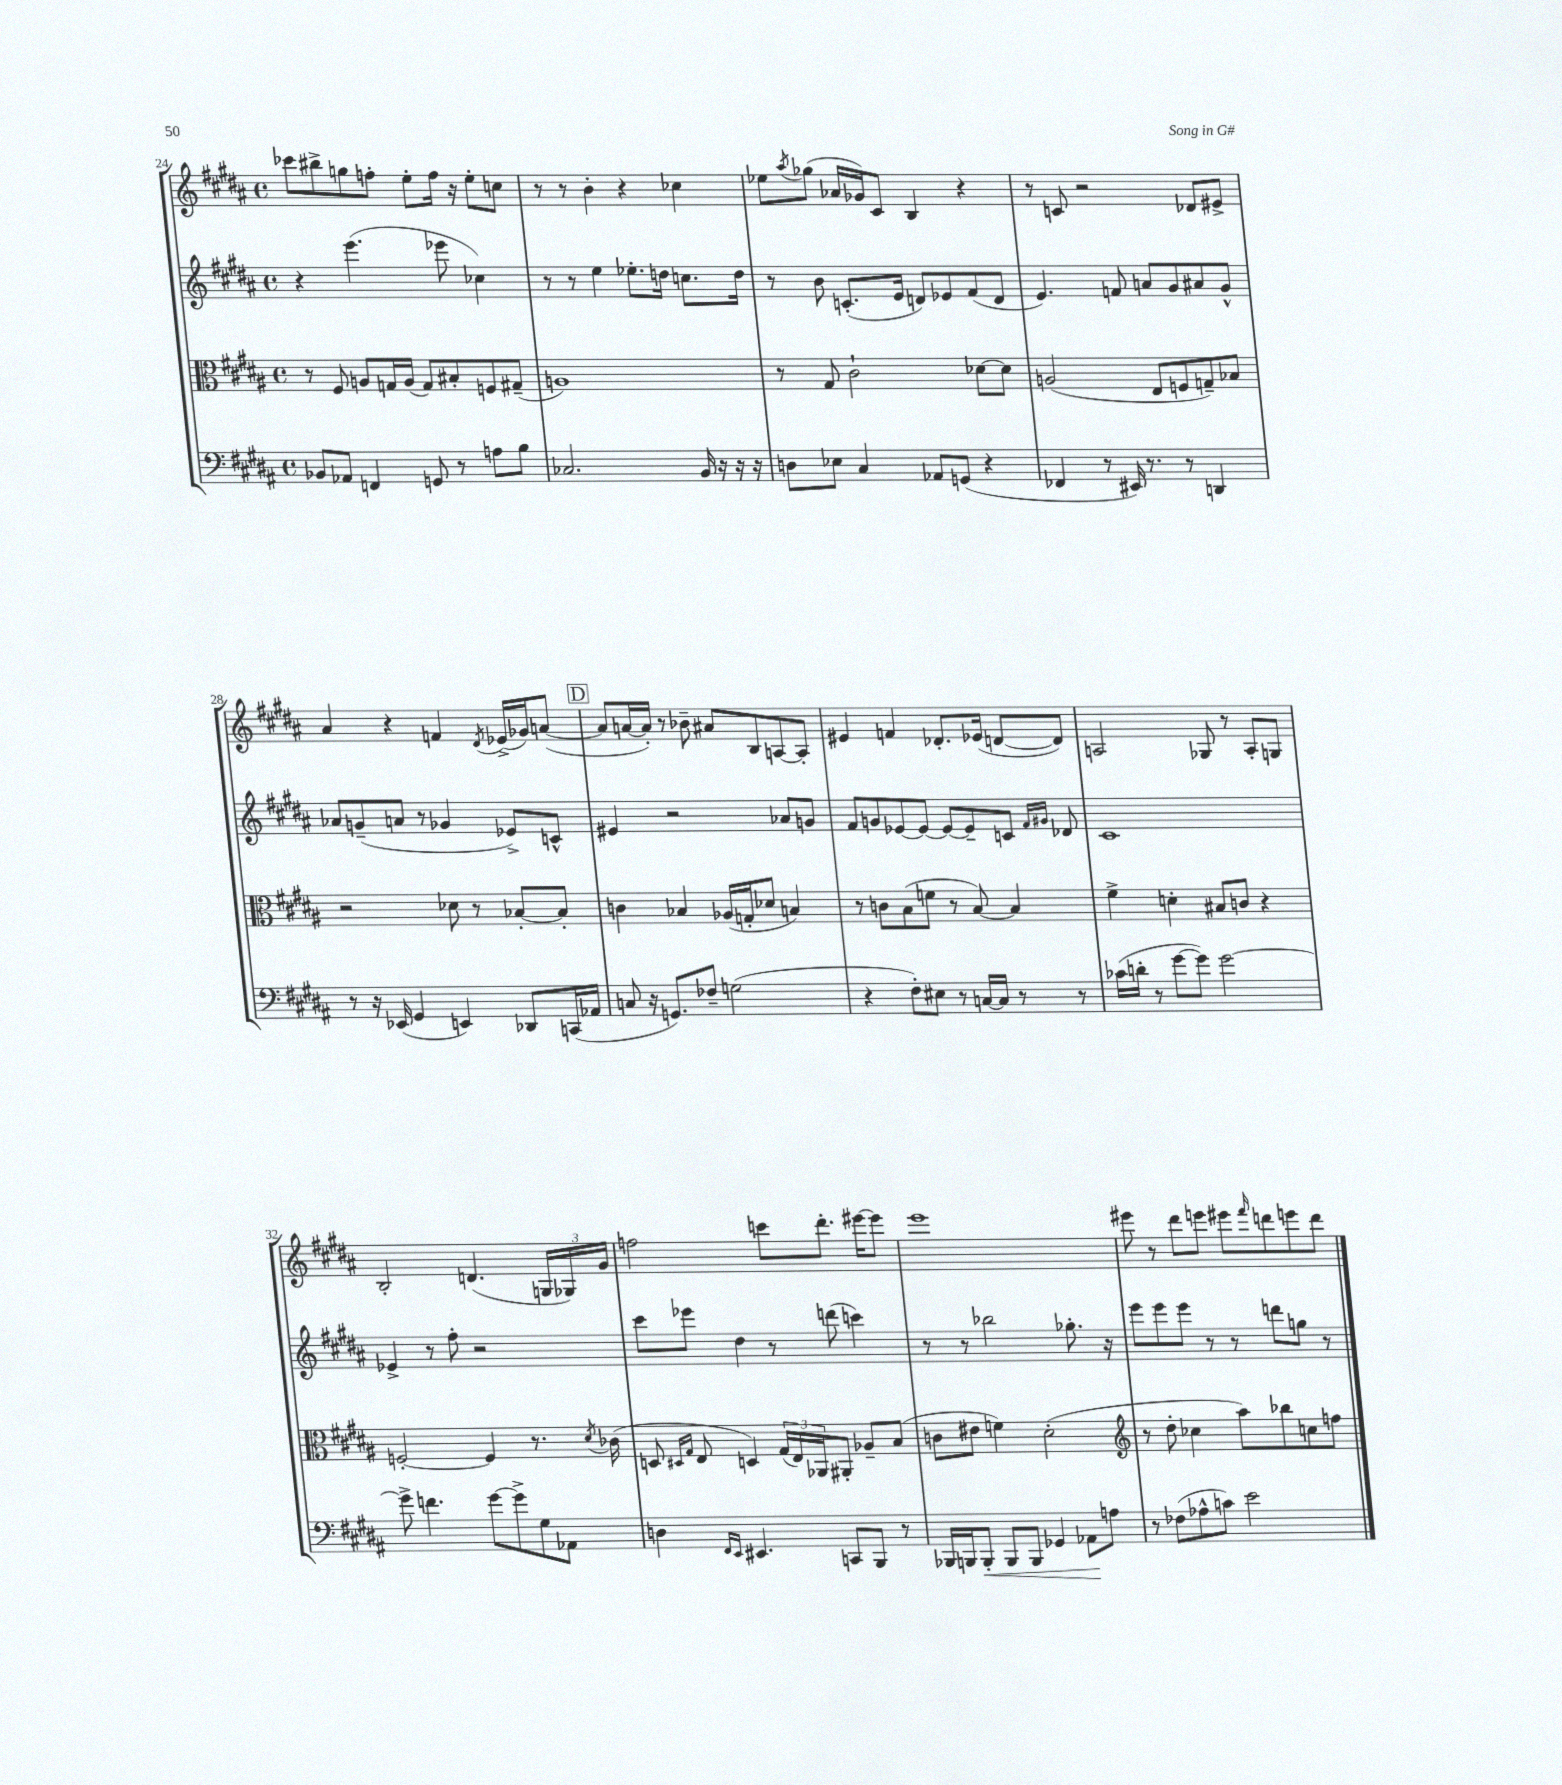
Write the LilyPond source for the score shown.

<<
\new StaffGroup <<
\new Staff = "s0" {
    \clef treble \key b \major \defaultTimeSignature \time 4/4
    ces'''8 bis''8-> g''8 f''8-. e''8-. f''16 r16 e''8-. c''8 |
    r8 r8 b'4-. r4 ces''4 |
    ees''8 \acciaccatura { ais''8 } ges''8( aes'16 ges'16) cis'8 b4 r4 |
    r8 c'8 r2 des'8 eis'8-> |
    ais'4 r4 f'4 \acciaccatura { dis'8 } ees'16->( ges'16) a'8~( |
    \mark \markup { \box "D" } a'8 a'16~ a'16-.) r8 bes'8-- ais'8 b8 a8~ a8-. |
    eis'4 f'4 des'8.-. ees'16( d'8~ d'8) |
    a2 ges8 r8 a8-. g8 |
    b2-. d'4.( \tuplet 3/2 { g16 ges16) gis'16 } |
    f''2 c'''8 dis'''8.-. eis'''16~ eis'''8 |
    e'''1 |
    eis'''8 r8 dis'''8 e'''8 eis'''8 \grace { fis'''16 } d'''8 e'''8 d'''8 \bar "|." |
}
\new Staff = "s1" {
    \clef treble \key b \major \defaultTimeSignature \time 4/4
    r4 e'''4.( ees'''8 ces''4) |
    r8 r8 e''4 ees''8.-. d''16 c''8. d''16 |
    r8 b'8 c'8.-.( e'16 d'8) ees'8 fis'8( d'8 |
    e'4.) f'8 a'8 gis'8 ais'8 gis'8-^ |
    aes'8 g'8--( a'8 r8 ges'4 ees'8->) c'8-^ |
    \mark \markup { \box "D" } eis'4 r2 aes'8 g'8 |
    fis'8 g'8 ees'8~ ees'8~ ees'8~ ees'8-- c'8 \grace { fis'16 gis'16 } des'8 |
    cis'1 |
    ees'4-> r8 fis''8-. r2 |
    cis'''8 ees'''8 dis''4 r8 d'''8( c'''4) |
    r8 r8 bes''2 ges''8.-. r16 |
    e'''8 e'''8 e'''8 r8 r8 d'''8 g''8 r8 \bar "|." |
}
\new Staff = "s2" {
    \clef alto \key b \major \defaultTimeSignature \time 4/4
    r8 fis8 a8 g16 a16( g8) bis8-. f8 gis8--( |
    a1) |
    r8 gis8 cis'2-! des'8~ des'8 |
    a2( e8 f8 g8--) bes8 |
    r2 des'8 r8 bes8~-. bes8-. |
    \mark \markup { \box "D" } c'4 bes4 aes16( g16-. des'8 b4) |
    r8 c'8 b8( f'8 r8 b8~) b4 |
    fis'4-> d'4-. bis8 c'8 r4 |
    f2~-. f4 r8. \acciaccatura { dis'8 } ces'16( |
    d8 \grace { dis16 gis16 } e8 d4) \tuplet 3/2 { gis16( e16) aes,16 } ais,8-. aes8-- b8( |
    c'8 eis'8 f'4) dis'2-.( |
    \clef treble r8 dis''8-. ces''4 ais''8) bes''8 c''8 f''8 \bar "|." |
}
\new Staff = "s3" {
    \clef bass \key b \major \defaultTimeSignature \time 4/4
    bes,8 aes,8 f,4 g,8 r8 a8 b8 |
    ces2. b,16 r16 r16 r16 |
    d8 ees8 cis4 aes,8 g,8( r4 |
    fes,4 r8 eis,16) r8. r8 d,4 |
    r8 r16 ees,16( gis,4 e,4) des,8 c,16( aes,16 |
    \mark \markup { \box "D" } c8 r16 g,8.) fes8-- g2( |
    r4 fis8-.) eis8 r8 c16~ c16 r8 r8 |
    ces'16( d'16-. r8 gis'8~ gis'8) gis'2~ |
    gis'8-> f'4. gis'8~ gis'8-> gis8 aes,8 |
    d4 \grace { fis,16 e,16 } eis,4. c,8 b,,8 r8 |
    bes,,16 b,,16 b,,8-.\< b,,8 b,,8 ges,4 aes,8\! a8 |
    r8 fes8( aes8-^ c'8) e'2 \bar "|." |
}
>>
>>
\layout { \context { \Score currentBarNumber = #24 } }
